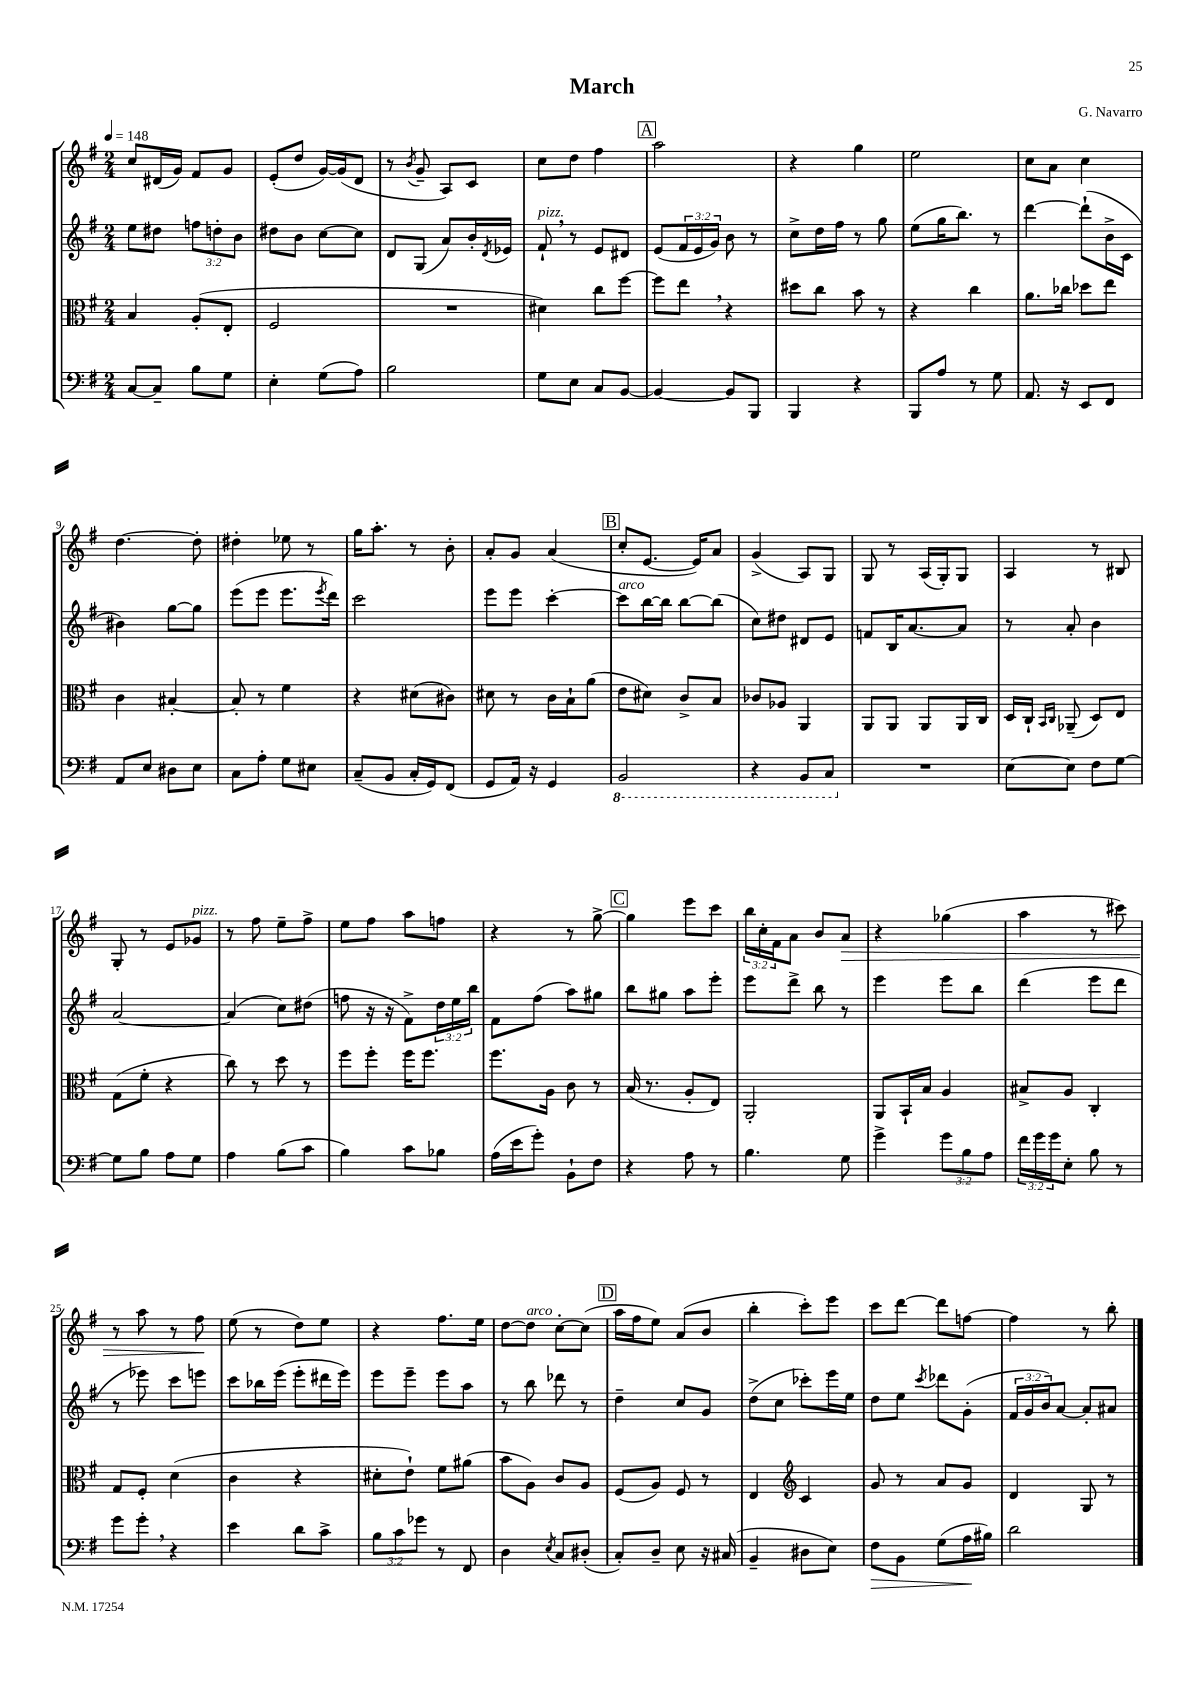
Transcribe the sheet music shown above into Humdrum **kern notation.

**kern	**dynam	**kern	**kern	**kern	**dynam
*part4	*part4	*part3	*part2	*part1	*part1
*staff4	*staff4	*staff3	*staff2	*staff1	*staff1
*clefF4	*	*clefC3	*clefG2	*clefG2	*
*k[f#]	*	*k[f#]	*k[f#]	*k[f#]	*
*M2/4	*	*M2/4	*M2/4	*M2/4	*
*MM148	*	*MM148	*MM148	*MM148	*
=1	=1	=1	=1	=1	=1
[8C/L	.	4B/	8ee\L	8cc/L	.
8C~/J]	.	.	8dd#X\J	(16d#X/L	.
.	.	.	.	16g/JJ)	.
8B\L	.	(8A'/L	12ffn\L	8f#/L	.
.	.	.	12ddn'\	.	.
8G\J	.	8E'/J	.	8g/J	.
.	.	.	12b\J	.	.
=2	=2	=2	=2	=2	=2
4E'\	.	2F#/	8dd#X\L	(8e'/L	.
.	.	.	8b\J	8dd/J	.
(8G\L	.	.	[8cc\L	[16g/LL)	.
.	.	.	.	(16g/J]	.
8A\J)	.	.	8cc\J]	8d/J	.
=3	=3	=3	=3	=3	=3
2B\	.	2r	8d/L	8r	.
.	.	.	.	8qb/	.
.	.	.	(8G/J	8g~/	.
.	.	.	8a/L)	8A/L)	.
.	.	.	16b'/L	8c/J	.
.	.	.	8qd/	.	.
.	.	.	16e-X/JJ	.	.
=4	=4	=4	=4	=4	=4
!	!	!	!LO:TX:a:i:t=pizz.	!	!
8G\L	.	4d#X\)	8f#`,/	8cc\L	.
8E\J	.	.	8r	8dd\J	.
8C/L	.	8cc\L	8e/L	4ff#\	.
[8BB/J	.	[8ff#\J	8d#X/J	.	.
!!LO:REH:place=s1:t=A
=5	=5	=5	=5	=5	=5
4BB/_	.	8ff#\L]	(8e/L	2aa\	.
.	.	8ee,\J	24f#/L	.	.
.	.	.	24e/	.	.
.	.	.	24g/JJ)	.	.
8BB/L]	.	4r	8b\	.	.
8BBB/J	.	.	8r	.	.
=6	=6	=6	=6	=6	=6
4BBB/	.	8dd#X\L	8cc^\L	4r	.
.	.	8cc\J	16dd\L	.	.
.	.	.	16ff#\JJ	.	.
4r	.	8b\	8r	4gg\	.
.	.	8r	8gg\	.	.
=7	=7	=7	=7	=7	=7
8BBB/L	.	4r	(8ee\L	2ee\	.
8A/J	.	.	16gg\K	.	.
.	.	.	8.bb\J)	.	.
8r	.	4cc\	.	.	.
8G\	.	.	8r	.	.
=8	=8	=8	=8	=8	=8
8.AA/	.	8.a\L	[4ddd\	8cc\L	.
.	.	.	.	8a\J	.
16r	.	16cc-X\Jk	.	.	.
8EE/L	.	8dd-X\L	(8ddd`\L]	4cc\	.
8FF#/J	.	8ee\J	16b^\L	.	.
.	.	.	16c\JJ	.	.
!!LO:LB:g=z
=9	=9	=9	=9	=9	=9
8AA/L	.	4c\	4b#X\)	[4.dd\	.
8E/J	.	.	.	.	.
8D#X\L	.	[4B#X'/	[8gg\L	.	.
8E\J	.	.	8gg\J]	8dd'\]	.
=10	=10	=10	=10	=10	=10
8C\L	.	8B#'/]	(8eee\L	4dd#X'\	.
8A'\J	.	8r	8eee\J	.	.
8G\L	.	4f#\	8.eee\L	8ee-X\	.
8E#X\J	.	.	.	8r	.
.	.	.	8qeee/	.	.
.	.	.	16ddd\Jk)	.	.
=11	=11	=11	=11	=11	=11
(8C~/L	.	4r	2ccc\	16gg\KL	.
.	.	.	.	8.aa'\J	.
8BB/J	.	.	.	.	.
16C'/LL	.	(8d#X\L	.	8r	.
16GG/J)	.	.	.	.	.
(8FF#/J	.	8c#X\J)	.	8b'\	.
=12	=12	=12	=12	=12	=12
8GG/L	.	8d#X\	8eee\L	8a'/L	.
16AA/Jk)	.	8r	8eee\J	8g/J	.
16r	.	.	.	.	.
4GG/	.	16c\LL	[4ccc'\	(4a/	.
.	.	16B`\J	.	.	.
.	.	(8a\J	.	.	.
!!LO:REH:place=s1:t=B
=13	=13	=13	=13	=13	=13
*8ba	*	*	*	*	*
!	!	!	!LO:TX:a:i:t=arco	!	!
2BBB/	.	8e\L	8ccc\L]	8cc'/L	.
.	.	8d#X\J)	[16bb\L	[8.e/J	.
.	.	.	16bb\JJ]	.	.
.	.	8c^/L	[8bb\L	.	.
.	.	.	.	16e/KL])	.
.	.	8B/J	(8bb\J]	8a/J	.
=14	=14	=14	=14	=14	=14
4r	.	8c-X/L	8cc\L)	(4g^/	.
.	.	8A-X/J	8dd#X\J	.	.
8BBB/L	.	4AA/	8d#X/L	8A/L)	.
8CC/J	.	.	8e/J	8G/J	.
=15	=15	=15	=15	=15	=15
*X8ba	*	*	*	*	*
2r	.	8AA/L	8fn/L	8G/	.
.	.	8AA/J	16B/K	8r	.
.	.	.	[8.a/	.	.
.	.	8AA/L	.	(16A/LL	.
.	.	.	.	16G'/J)	.
.	.	16AA/L	8a/J]	8G/J	.
.	.	16C/JJ	.	.	.
=16	=16	=16	=16	=16	=16
[8E\L	.	16D/LL	8r	4A/	.
.	.	16C`/JJ	.	.	.
.	.	16qqBB/LL	.	.	.
.	.	16qqC/JJ	.	.	.
8E\J]	.	(8AA-X~/	8a'/	.	.
8F#\L	.	8D/L)	4b\	8r	.
[8G\J	.	8E/J	.	8B#X/	.
!!LO:LB:g=z
=17	=17	=17	=17	=17	=17
8G\L]	.	(8G\L	[2a/	8G'/	.
8B\J	.	8f#'\J	.	8r	.
8A\L	.	4r	.	8e/L	.
!	!	!	!	!LO:TX:a:i:t=pizz.	!
8G\J	.	.	.	8g-X/J	.
=18	=18	=18	=18	=18	=18
4A\	.	8cc\)	(4a/]	8r	.
.	.	8r	.	8ff#\	.
(8B\L	.	8dd\	8cc\L)	8ee~\L	.
8c\J	.	8r	(8dd#X\J	8ff#^\J	.
=19	=19	=19	=19	=19	=19
4B\)	.	8ff#\L	8ffn\	8ee\L	.
.	.	8ff#'\J	16r	8ff#\J	.
.	.	.	16r	.	.
8c\L	.	16ff#\KL	8f#^\L)	8aa\L	.
.	.	8.ff#\J	.	.	.
8B-X\J	.	.	24dd\L	8ffn\J	.
.	.	.	24ee\	.	.
.	.	.	24bb\JJ	.	.
=20	=20	=20	=20	=20	=20
(16A\LL	.	8.ff#\L	8f#\L	4r	.
16e\J	.	.	.	.	.
8g'\J)	.	.	(8ff#\J	.	.
.	.	16A\Jk	.	.	.
8BB`\L	.	8c\	8aa\L)	8r	.
8F#\J	.	8r	8gg#X\J	[8gg^\	.
!!LO:REH:place=s1:t=C
=21	=21	=21	=21	=21	=21
4r	.	(16B/	8bb\L	4gg\]	.
.	.	8.r	.	.	.
.	.	.	8gg#X\J	.	.
8A\	.	8A'/L	8aa\L	8eee\L	.
8r	.	8E/J)	8eee'\J	8ccc\J	.
=22	=22	=22	=22	=22	=22
4.B\	.	2AA'/	8eee\L	24bb\LL	.
.	.	.	.	24cc'\	.
.	.	.	.	24f#\J	.
.	.	.	8ddd^\J	8a\J	.
.	.	.	8bb\	8b/L	.
!	!	!	!	!	!LO:HP:b
8G\	.	.	8r	8a/J	>
=23	=23	=23	=23	=23	=23
4g^\	.	8AA/L	4eee\	4r	.
.	.	16BB`/L	.	.	.
.	.	16B/JJ	.	.	.
12g\L	.	4A/	8eee\L	(4gg-X\	.
12B\	.	.	.	.	.
.	.	.	8bb\J	.	.
12A\J	.	.	.	.	.
=24	=24	=24	=24	=24	=24
24f#\LL	.	8B#X^/L	(4ddd\	4aa\	.
24g\	.	.	.	.	.
24g\J	.	.	.	.	.
8E'\J	.	8A/J	.	.	.
8B\	.	4C'/	8eee\L	8r	.
8r	.	.	8ddd\J	8ccc#X\)	.
!!LO:LB:g=z
=25	=25	=25	=25	=25	=25
8g\L	.	8G/L	8r	8r	.
8g',\J	.	8F#'/J	8eee-X\)	8aa\	.
4r	.	(4d\	8ccc\L	8r	.
.	.	.	8eeen\J	8ff#\	.
.	.	.	.	.	]
=26	=26	=26	=26	=26	=26
4e\	.	4c\	8ccc\L	(8ee\	.
.	.	.	16bb-X\L	8r	.
.	.	.	(16eee\JJ	.	.
8d\L	.	4r	8eee'\L	8dd\L)	.
8c^\J	.	.	16ddd#X\L	8ee\J	.
.	.	.	16eee\JJ)	.	.
=27	=27	=27	=27	=27	=27
12B\L	.	8d#X'\L	8eee\L	4r	.
12c\	.	.	.	.	.
.	.	8e`\J)	8eee~\J	.	.
12g-X\J	.	.	.	.	.
8r	.	8f#\L	8eee\L	8.ff#\L	.
8FF#/	.	(8a#X\J	8aa\J	.	.
.	.	.	.	16ee\Jk	.
=28	=28	=28	=28	=28	=28
4D\	.	8b\L	8r	[8dd\L	.
!	!	!	!	!LO:TX:a:i:t=arco	!
.	.	8A\J)	8bb\	8dd\J]	.
8qE/	.	.	.	.	.
8C/L	.	8c/L	8ddd-X\	[8cc'\L	.
(8D#X'/J	.	8A/J	8r	(8cc\J]	.
!!LO:REH:place=s1:t=D
=29	=29	=29	=29	=29	=29
8C'/L)	.	(8F#/L	4dd~\	16aa\LL	.
.	.	.	.	16ff#\J	.
8D~/J	.	8A/J)	.	8ee\J)	.
8E\	.	8F#/	8cc/L	(8a/L	.
16r	.	8r	8g/J	8b/J	.
(16C#X/	.	.	.	.	.
=30	=30	=30	=30	=30	=30
4BB~/	.	4E/	(8dd^\L	4bb'\	.
.	.	.	8cc\J	.	.
*	*	*clefG2	*	*	*
8D#X\L	.	4c/	8ccc-X'\L)	8ccc'\L)	.
8E\J)	.	.	16eee\L	8eee\J	.
.	.	.	16ee\JJ	.	.
=31	=31	=31	=31	=31	=31
!	!LO:HP:b	!	!	!	!
8F#\L	>	8g/	8dd\L	8ccc\L	.
8BB\J	.	8r	8ee\J	[8ddd\J	.
.	.	.	8qccc/	.	.
(8G\L	.	8a/L	8ddd-X\L	8ddd\L]	.
16A\L	.	8g/J	(8g'\J	[8ffn\J	.
16B#X\JJ)	]	.	.	.	.
=32	=32	=32	=32	=32	=32
2d\	.	4d/	24f#/LL	4ff\]	.
.	.	.	24g/	.	.
.	.	.	24b/J)	.	.
.	.	.	[8a/J	.	.
.	.	8G/	8a'/L]	8r	.
.	.	8r	8a#X/J	8bb'\	.
==	==	==	==	==	==
*-	*-	*-	*-	*-	*-
